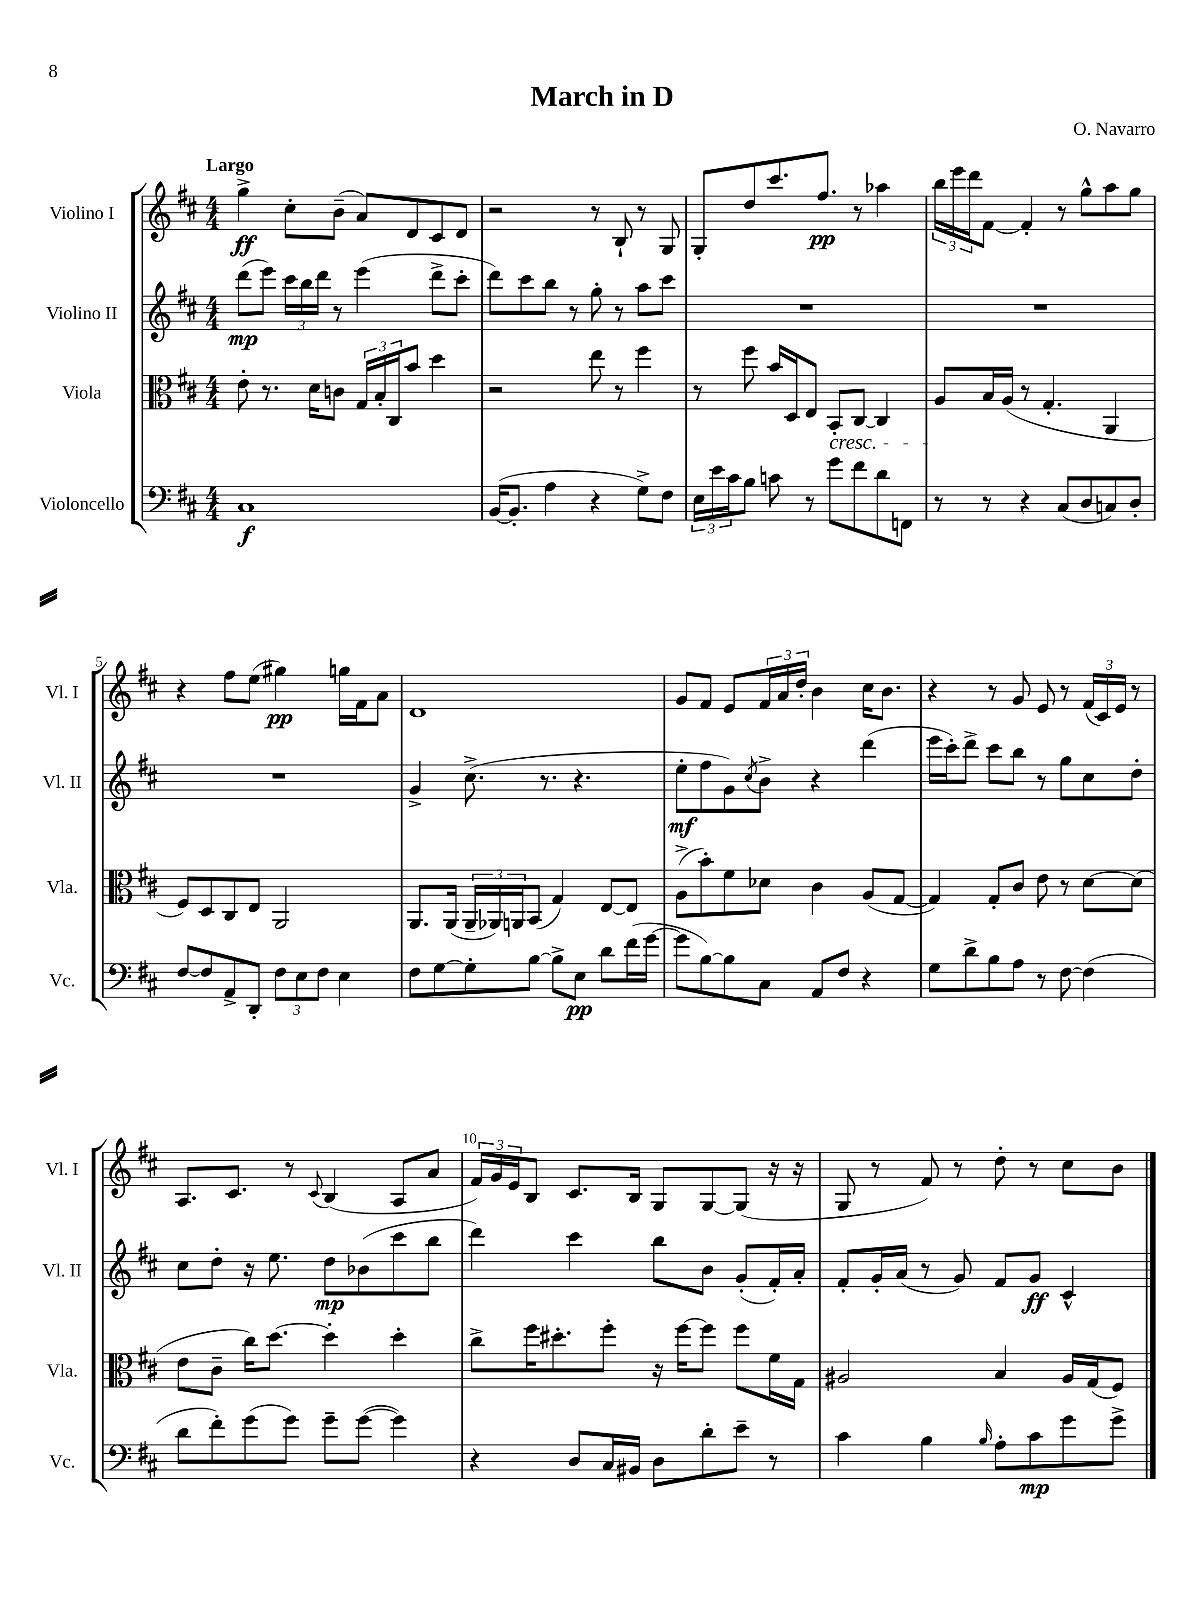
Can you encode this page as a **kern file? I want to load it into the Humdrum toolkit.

**kern	**kern	**kern	**kern
*staff4	*staff3	*staff2	*staff1
*clefF4	*clefC3	*clefG2	*clefG2
*k[f#c#]	*k[f#c#]	*k[f#c#]	*k[f#c#]
*M4/4	*M4/4	*M4/4	*M4/4
1C#	8e'\	(8ddd\L	4gg^\
.	8.r	8eee\J)	.
.	.	24ccc#\LL	8cc#'\L
.	.	24bb\	.
.	16d\LK	.	.
.	.	24ddd\JJ	.
.	8c\J	8r	(8b~\J
.	24G/LL	(4eee\	8a/L)
.	24B'/	.	.
.	24C#/J	.	.
.	8b/J	.	8d/
.	4dd\	8ddd^\L	8c#/
.	.	8ccc#'\J	8d/J
=	=	=	=
([16BB/LK	2r	8ddd\L)	2r
8.BB'/]J	.	.	.
.	.	8ccc#\	.
4A\	.	8bb\J	.
.	.	8r	.
4r	8ee\	8gg'\	8r
.	8r	8r	8B`/
8G^\L)	4ff#\	8aa\L	8r
8F#\J	.	8ccc#\J	8G/
=	=	=	=
24E\LL	8r	1r	8G'/L
24e\	.	.	.
24c#\J	.	.	.
8B\J	8ff#\	.	8dd/
8c\	16b/LL	.	8.ccc#/
.	16D/J	.	.
8r	8E/J	.	.
.	.	.	8.ff#/J
8g\L	8BB'/L	.	.
8f#\	[8C#/J	.	8r
8d\	4C#/]	.	4aa-\
8FF\J	.	.	.
=	=	=	=
8r	8A/L	1r	24bb\LL
.	.	.	24eee\
.	.	.	24ddd\J
8r	16B/L	.	[8f#\J
.	(16A/JJ	.	.
4r	8r	.	4f#'/]
.	4.G'/	.	.
(8C#/L	.	.	8r
8D/	.	.	8gg^^\L
8C/)	4AA/	.	8aa\
8D'/J	.	.	8gg\J
=	=	=	=
[8F#/L	8F#/L)	1r	4r
8F#/]	8D/	.	.
8AA^/	8C#/	.	8ff#\L
8DD'/J	8E/J	.	(8ee\J
12F#\L	2AA/	.	4gg#\)
12E\	.	.	.
12F#\J	.	.	.
4E\	.	.	16gg\LL
.	.	.	16f#\J
.	.	.	8a\J
=	=	=	=
8F#\L	8.AA/L	4g^/	1d
[8G\	.	.	.
.	(16AA/Jk	.	.
8G'\]	24AA~/LL	(8.cc#^\	.
.	24AA-/)	.	.
.	24AA/J	.	.
[8B\J	(8BB/J	.	.
.	.	8.r	.
8B^\]L	4G/)	.	.
8E\J	.	4.r	.
8d\L	[8E/L	.	.
(16f#\L	8E/]J	.	.
[16g\JJ	.	.	.
=	=	=	=
8g\]L	(8A^\L	8ee'\L	8g/L
[8B\)	8b'\)	8ff#\	8f#/J
8B\]	8f#\	8g\)	8e/L
.	.	8qcc#/	.
8C#\J	8d-\J	8b^\J	24f#/L
.	.	.	24a/
.	.	.	24dd'/JJ
8AA/L	4c#\	4r	4b\
8F#/J	.	.	.
4r	(8A/L	(4ddd\	16cc#\LK
.	.	.	8.b\J
.	[8G/J	.	.
=	=	=	=
8G\L	4G/])	16eee\LL	4r
.	.	16ccc#'\J)	.
8d^\	.	8ddd^\J	.
8B\	8G'/L	8ccc#\L	8r
8A\J	8c#/J	8bb\J	8g/
8r	8e\	8r	8e/
[8F#\	8r	8gg\L	8r
(4F#\]	[8d\L	8cc#\	(24f#/LL
.	.	.	24c#/)
.	.	.	24e/JJ
.	(8d\]J	8dd'\J	8r
=	=	=	=
8d\L	8e\L	8cc#\L	8.A/L
8f#'\)	8c#~\J	8dd'\J	.
.	.	.	8.c#/J
(8g\	16cc#\LK)	16r	.
.	[8.dd\J	8.ee\	.
8g\J)	.	.	8r
.	.	.	8qqc#/
8g~\L	4dd'\]	8dd\L	(4B/
([8g\J	.	(8b-\	.
4g\])	4dd'\	8ccc#\	8A/L
.	.	8bb\J	8a/J
=	=	=	=
4r	8cc#^\L	4ddd\)	24f#/LL)
.	.	.	24g/
.	.	.	24e/J
.	16ff#\K	.	8B/J
.	8.dd#'\	.	.
8D/L	.	4ccc#\	8.c#/L
16C#/L	8ff#'\J	.	.
16BB#/JJ	.	.	16B/Jk
8D\L	16r	8bb\L	8G/L
.	[16ff#\LK	.	.
8d'\	8ff#\]J	8b\J	[8G/
8e~\J	8ff#\L	(8g'/L	(8G/]J
8r	16f#\L	16f#'/L)	16r
.	16G\JJ	16a'/JJ	16r
=	=	=	=
4c#\	2A#/	8f#'/L	8G/
.	.	16g'/L	8r
.	.	(16a/JJ	.
4B\	.	8r	8f#/)
.	.	8g/)	8r
16qqB/	.	.	.
8A'\L	4B/	8f#/L	8dd'\
8c#\	.	8g/J	8r
8g\	16A#/LL	4c#^^/	8cc#\L
.	(16G/J	.	.
8g^\J	8F#/J)	.	8b\J
==	==	==	==
*-	*-	*-	*-
